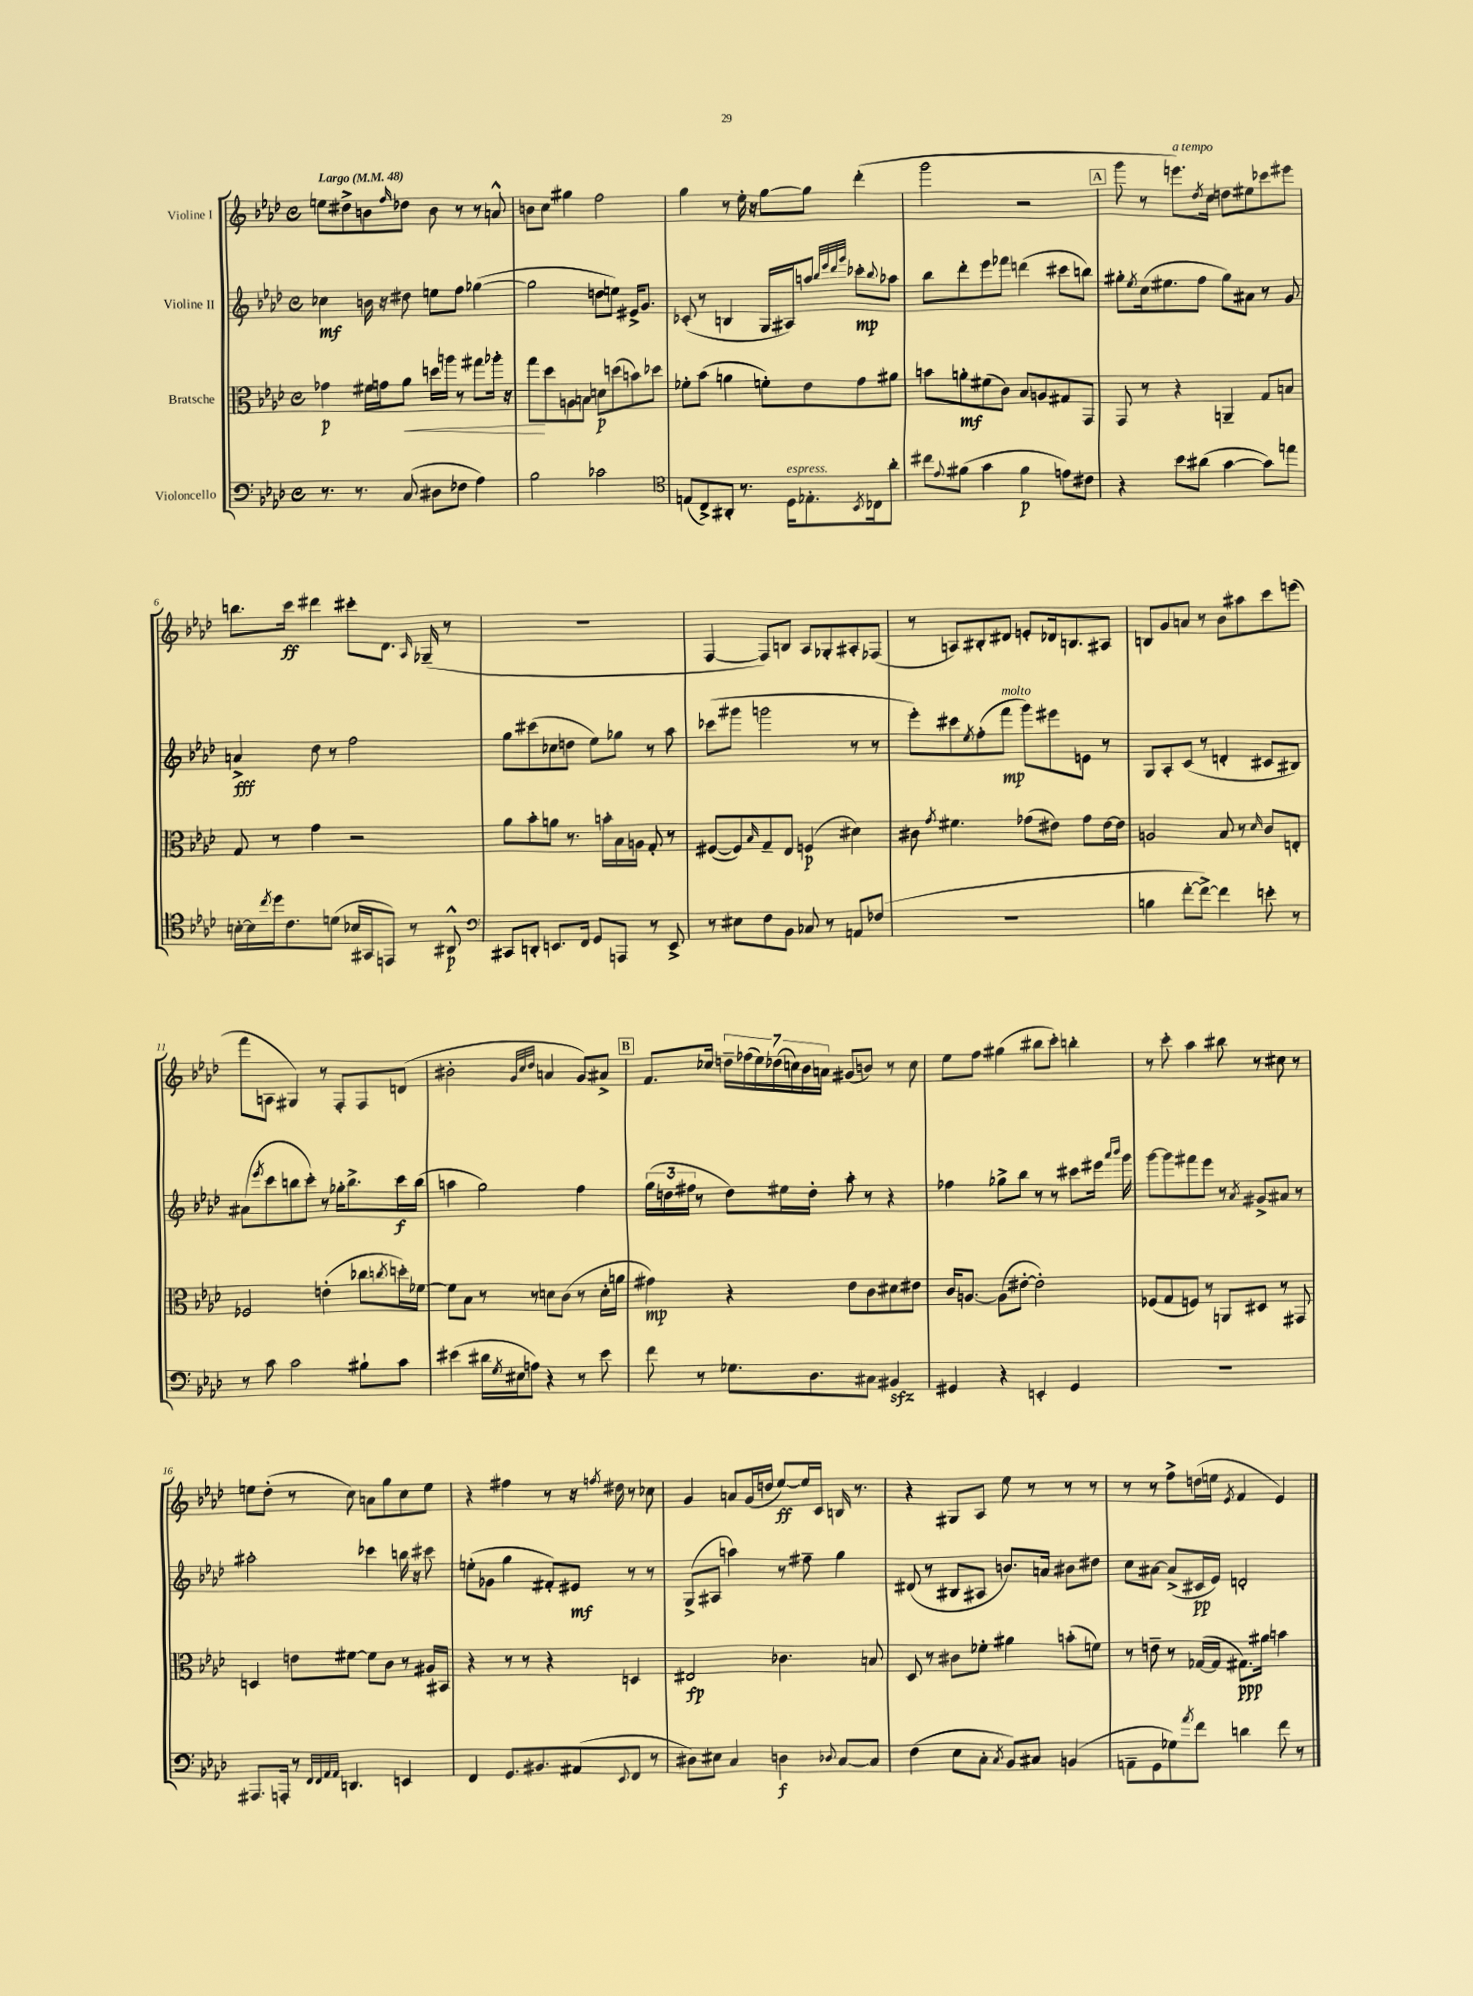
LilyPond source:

<<
\new StaffGroup <<
\new Staff = "s0" \with { instrumentName = "Violine I" } {
    \clef treble \key aes \major \defaultTimeSignature \time 4/4 \tempo "Largo" 4 = 48
    e''8 dis''8-> b'8 \grace { f''16 } des''8 b'8 r8 r8 a'8-^ |
    b'8 c''8 gis''4 f''2 |
    g''4 r8 ees''16-. r16 g''8~ g''8 des'''4-.( |
    g'''2 r2 |
    \mark \markup { \box "A" } g'''8 r8 e'''8.^\markup { \italic "a tempo" }) \acciaccatura { des''8 } c''16 d''8 eis''8 ces'''8 eis'''8 |
    b''8. c'''16\ff dis'''4 cis'''8-. des'8. \grace { aes16 } ges16--( r8 |
    R1 |
    f4~ f8) b8 aes8 ges8-. ais8-. fes8( |
    r8 a8) bis8-. dis'8 e'8-. des'16 b8. ais8 |
    b8 g'8 a'8 r8 bes'8 ais''8 c'''8 e'''8( |
    f'''8 a8 gis4) r8 f8-. f8 d'8( |
    bis'2-. \grace { g'32 c''32 des''32 } a'4 g'8) ais'8-> |
    \mark \markup { \box "B" } f'8. ces''16 \tuplet 7/4 { d''16-- fes''16( ees''16) des''16( c''16) bes'16 a'16 } gis'8( b'8) r8 c''8 |
    ees''8 f''8 gis''4( bis''8 c'''8-.) b''4-. |
    r8 c'''8-. aes''4 bis''8 r8 cis''8 r8 |
    e''8 des''8-.( r8 c''8) a'8 g''8 c''8 e''8 |
    r4 fis''4 r8 r16 \acciaccatura { f''8 } dis''16 r8 ces''8 |
    g'4 a'8 g'16( d''16 ees''8~\ff) ees''16 c'16 b16 r8. |
    r4 gis8 aes8 ees''8 r8 r8 r8 |
    r8 r8 f''8-> d''16( e''16 \acciaccatura { ees'8 } f'4 ees'4) \bar "|." |
}
\new Staff = "s1" \with { instrumentName = "Violine II" } {
    \clef treble \key aes \major \defaultTimeSignature \time 4/4
    ces''4\mf b'16 r16 dis''8 e''8 f''8 ges''4~( |
    ges''2 d''8 e''8) eis'16-> g'8. |
    ces'8-.( r8 b4 g16 ais16) a''8 \grace { bes''32 ees'''32 des'''32 g'''32 } ces'''8-.\mp \appoggiatura { bes''8 } aes''8 |
    bes''8 des'''8-. ees'''8 fes'''8 d'''4( cis'''8 b''8) |
    \mark \markup { \box "A" } gis''8-. \acciaccatura { ees''8 } c''16( eis''8. f''8 gis''8) ais'8 r8 g'8 |
    a'4->\fff des''8 r8 f''2 |
    g''8 cis'''8( ces''8 d''8 ees''8) ges''8 r8 aes''8 |
    ces'''8( gis'''8 g'''2 r8 r8 |
    ees'''8-.) cis'''8 \acciaccatura { ees''8 } f''8-.( f'''8\mp^\markup { \italic "molto" } g'''8) eis'''8 e'8 r8 |
    g8 aes8-. c'8( r8 d'4-. cis'8 bis8) |
    ais'8( \acciaccatura { ees'''8 } c'''8 b''8 c'''8-.) r8 ges''16-. b''8.-> c'''16\f b''16( |
    a''4 g''2) f''4 |
    \mark \markup { \box "B" } \tuplet 3/2 { g''16( d''16 fis''16 } r8 d''8) eis''16 d''16-. aes''8-. r8 r4 |
    fes''4 ges''8-> bes''8 r8 r8 cis'''8 eis'''16 \grace { aes'''16 bes'''16 } g'''16 |
    g'''8~ g'''8 fis'''8 ees'''8 r8 \acciaccatura { aes'8 } gis'8-> ais'8 r8 |
    ais''2-. ces'''4 b''16 r16 cis'''8 |
    e''8-.( ges'8 g''4 fis'8-.) eis'8\mf r8 r8 |
    g8->( ais8 a''4) r8 fis''8-- g''4 |
    dis'8( r8 bis8 ais8 b'8.) a'16 bis'8 dis''8 |
    c''8 ais'8~ ais'8->( cis'16\pp ees'16) d'2-. \bar "|." |
}
\new Staff = "s2" \with { instrumentName = "Bratsche" } {
    \clef alto \key aes \major \defaultTimeSignature \time 4/4
    ges'4\p fis'16 g'16 aes'8\< d''16 a''16 r8 gis''8 aes''16-. r16 |
    g''8\! des''8 a8 b8 d'8\p d''8( b'8) des''8 |
    fes'8-. bes'8( a'4 f'8-.) ees'8 g'8 ais'8 |
    b'8 a'8-.\mf fis'8( c'8) bes8 a8 gis8 g,8 |
    \mark \markup { \box "A" } g,8 r8 r4 a,4-- g8 b8 |
    g8 r8 g'4 r2 |
    aes'8 bes'8-. a'8 r8. b'16-. bes16 a16 g8-. r8 |
    fis8~( fis8) \grace { bes16 } g8-- ees8 f4\p( dis'4) |
    cis'8 \acciaccatura { g'8 } fis'4. ges'8( eis'8) ges'8 eis'16~ eis'16 |
    a2 bes8 r8 \grace { des'16 } c'8 e8-. |
    fes2 e'4-.( ces''8 \acciaccatura { c''8 } d''16-.) fes'16~ |
    fes'8 bes8 r8 r8 d'8 c'8( r8 d'16-. a'16 |
    \mark \markup { \box "B" } gis'4\mp) r4 ees'8 c'8 dis'8 eis'8 |
    c'16 a8.~ a8( eis'8~-. eis'2-.) |
    fes8( g8 f8) r8 a,8 dis8 r8 gis,8 |
    d4 e'8 fis'8~ fis'8 c'8 r8 ais16 bis,16 |
    r4 r8 r8 r4 d4 |
    eis2\fp ces'4. b8 |
    des8 r8 cis'8 fes'8-. ais'4 b'8-.( f'8) |
    r8 e'8-- r8 ges16~( ges16 gis8.\ppp) ais'16 b'4 \bar "|." |
}
\new Staff = "s3" \with { instrumentName = "Violoncello" } {
    \clef bass \key aes \major \defaultTimeSignature \time 4/4
    r8. r8. c8( dis8 fes8 aes4) |
    bes2 ces'2 |
    \clef tenor e8( c8->) ais,8-. r8. des16^\markup { \italic "espress." } ees8.-. \acciaccatura { bes,8 } ces16 aes'8-. |
    cis''8 \appoggiatura { ees'8 } fis'8( g'4 fis'4\p e'8) cis'8 |
    \mark \markup { \box "A" } r4 bes'8 ais'8( g'4~ g'8) e''8 |
    b16~-. b16 \acciaccatura { c''8 } des''16 c'8. d'8( bes16 gis,16 e,8) r8 ais,8-^\p |
    \clef bass cis,8 d,8-. e,8. f,16 g,8 a,,8 r8 e,8-> |
    r8 eis8 f8 bes,8 ces8 r8 a,8 fes8( |
    R1 |
    b4 f'8~-. f'8~->) f'4 e'8-. r8 |
    r8 c'8 c'2 bis8-! c'8 |
    eis'4( dis'16 \acciaccatura { g8 } eis16 a8) r4 r8 eis'8 |
    \mark \markup { \box "B" } f'8 r8 ges8. des8. cis8 bis,4\sfz |
    gis,4 r4 e,4-. gis,4 |
    R1 |
    ais,,8. a,,16-. r8 \grace { f,32 f,32 aes,32 aes,32 } d,4. e,4 |
    f,4 g,8. bis,8. ais,8( \appoggiatura { ees,8 } f,8 r8 |
    dis8) eis8 c4 d4\f \appoggiatura { des8 } c8~ c8 |
    f4( ees8 c8-. \acciaccatura { c8 } bes,8) cis8 b,4( |
    a,8-- g,8 ges8) \acciaccatura { aes'8 } f'8 d'4 f'8 r8 \bar "|." |
}
>>
>>
